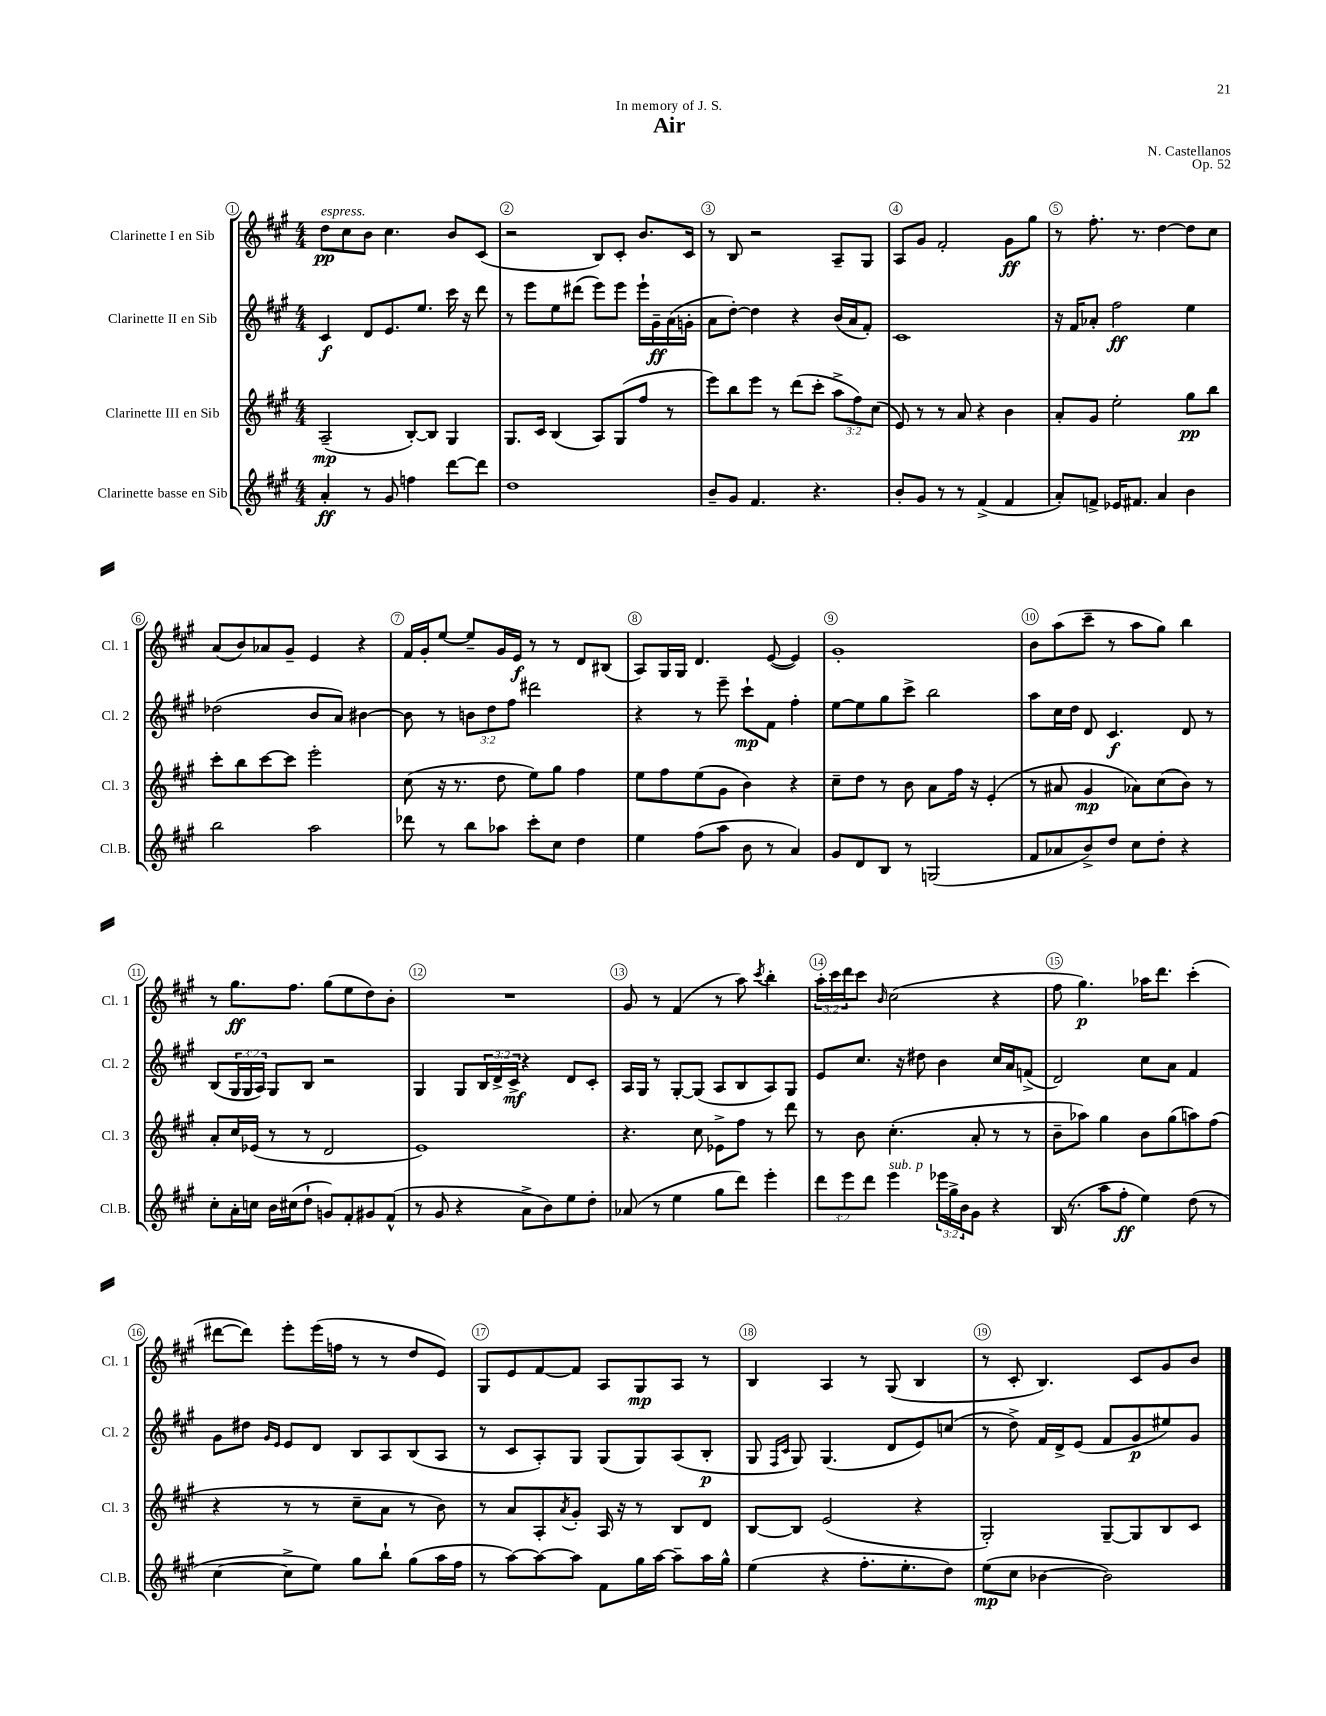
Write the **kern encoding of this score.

**kern	**kern	**kern	**kern
*staff4	*staff3	*staff2	*staff1
*clefG2	*clefG2	*clefG2	*clefG2
*k[f#c#g#]	*k[f#c#g#]	*k[f#c#g#]	*k[f#c#g#]
*M4/4	*M4/4	*M4/4	*M4/4
4a'/	(2A~/	4c#/	8dd\L
.	.	.	8cc#\
8r	.	8d/L	8b\J
8g#/	.	8.e/	4.cc#\
4ff\	[8B'/L)	.	.
.	.	8.ee/J	.
.	8B/]J	.	.
[8ddd\L	4G#/	16ccc#\	8b/L
.	.	16r	.
8ddd\]J	.	8ddd\	(8c#/J
=	=	=	=
1dd	8.G#/L	8r	2r
.	.	8eee\L	.
.	16c#/Jk	.	.
.	(4B/	8ee\	.
.	.	(8ddd#\J	.
.	8A/L)	8eee\L)	8B/L)
.	(8G#/	8eee\J	8c#'/J
.	8ff#/J	16eee`\LL	8.b/L
.	.	16g#~\	.
.	8r	(16a\	.
.	.	16g'\JJ	16c#/Jk
=	=	=	=
8b~/L	8eee\L)	8a\L	8r
8g#/J	8bb\	[8dd'\J)	8B/
4.f#/	8eee\J	4dd\]	2r
.	8r	.	.
.	(8ddd\L	4r	.
4.r	8ccc#'\J	.	.
.	12aa^\L	(16b/LL	8A~/L
.	.	16a/J	.
.	12ff#\)	.	.
.	.	8f#'/J)	8G#/J
.	(12cc#\J	.	.
=	=	=	=
8b'/L	8e/)	1c#	8A/L
8g#/J	8r	.	8g#/J
8r	8r	.	2f#'/
8r	8a/	.	.
(4f#^/	4r	.	.
4f#/	4b\	.	8g#\L
.	.	.	8gg#\J
=	=	=	=
8a'/L)	8a'/L	16r	8r
.	.	16f#/LK	.
8f^/J	8g#/J	8a-'/J	8.ff#'\
16e-/LK	2ee'\	2ff#\	.
8.f#/J	.	.	8.r
4a/	.	.	[4dd\
4b\	8gg#\L	4ee\	8dd\]L
.	8bb\J	.	8cc#\J
=	=	=	=
2bb\	8ccc#'\L	(2dd-\	(8a/L
.	8bb\	.	8b/)
.	[8ccc#\	.	8a-/
.	8ccc#\]J	.	8g#~/J
2aa\	2eee'\	8b/L	4e/
.	.	8a/J)	.
.	.	[4b#\	4r
=	=	=	=
8ddd-\	(8cc#\	8b#\]	16f#/LL
.	.	.	16g#'/J
8r	16r	8r	[8ee/J
.	8.r	.	.
8bb\L	.	12b\L	8ee~/]L
.	.	12dd\	.
8aa-\J	8dd\	.	16g#/L
.	.	12ff#\J	.
.	.	.	16e/JJ
8ccc#'\L	8ee\L)	2ddd#\	8r
8cc#\J	8gg#\J	.	8r
4dd\	4ff#\	.	8d/L
.	.	.	(8B#/J
=	=	=	=
4ee\	8ee\L	4r	8A/L)
.	8ff#\	.	16G#/L
.	.	.	16G#/JJ
(8ff#\L	(8ee\	8r	4.d/
8aa\J	8g#\J	8eee~\	.
8b\	4b\)	8ccc#`\L	.
8r	.	8f#\J	([8e/
4a/)	4r	4ff#'\	4e/])
=	=	=	=
8g#/L	8cc#~\L	[8ee\L	1g#'
8d/	8dd\J	8ee\]	.
8B/J	8r	8gg#\	.
8r	8b\	8ccc#^\J	.
(2G/	8a\L	2bb\	.
.	16ff#\Jk	.	.
.	16r	.	.
.	(4e'/	.	.
=	=	=	=
8f#/L	8r	8aa\L	8b\L
8a-/	8a#/	16cc#\L	(8aa\
.	.	16dd\JJ	.
8b^/)	4g#/	8d/	8ccc#~\J
8dd/J	.	4.c#/	8r
8cc#\L	8a-\L)	.	8aa\L
8dd'\J	(8cc#\	.	8gg#\J)
4r	8b\J)	8d/	4bb\
.	8r	8r	.
=	=	=	=
8cc#'\L	8a'/L	(8B/L	8r
16a'\L	16cc#/L	24G#/L	8.gg#\L
.	.	24G#/	.
16cc\JJ	(16e-/JJ	.	.
.	.	24A/JJ)	.
16b\LL	8r	8G#/L	.
(16cc#\J	.	.	8.ff#\J
8dd`\J	8r	8B/J	.
8g/L)	2d/	2r	(8gg#\L
8f#'/	.	.	8ee\
8g#/	.	.	8dd\)
(8f#^^/J	.	.	8b'\J
=	=	=	=
8r	1e)	4G#/	1r
8g#/	.	.	.
4r	.	8G#/L	.
.	.	24B/L	.
.	.	24d^/	.
.	.	24c#^/JJ	.
8a^\L	.	4r	.
8b\)	.	.	.
8ee\	.	8d/L	.
8dd'\J	.	8c#'/J	.
=	=	=	=
(8a-/	4.r	16A/LL	8g#/
.	.	16G#/JJ	.
8r	.	8r	8r
4ee\	.	[8G#'/L	(4f#/
.	8cc#\	(8G#/]J	.
8gg#\L	8e-^\L	8A/L	8r
8ddd\J)	8ff#\J	8B/	8aa\)
.	.	.	8qccc#/
4eee'\	8r	8A/)	4bb'\
.	8ddd\	8G#/J	.
=	=	=	=
12ddd\L	8r	8e/L	24aa'\LL
.	.	.	24ccc#\
12eee\	.	.	24ddd\J
.	8b\	8.cc#/J	8ccc#\J
12ddd\J	.	.	.
.	.	.	16qqb/
4eee\	(4.cc#'\	.	(2cc#\
.	.	16r	.
.	.	8dd#\	.
24eee-\LL	.	4b\	.
24gg#^\	.	.	.
24b\J	.	.	.
8g#\J	8a'/	.	.
4r	8r	16cc#/LL	4r
.	.	16a/J	.
.	8r	(8f^/J	.
=	=	=	=
(16B/	8b~\L	2d/)	8ff#\
8.r	.	.	.
.	8aa-\J)	.	4.gg#\)
8aa\L	4gg#\	.	.
8ff#'\J	.	.	.
4ee\)	8b\L	8cc#\L	16aa-\LK
.	.	.	8.ddd\J
.	(8gg#\	8a\J	.
(8dd\	8aa\)	4f#/	(4ccc#'\
8r	(8ff#\J	.	.
=	=	=	=
[4cc#\	4r	8g#\L	[8ddd#\L
.	.	8dd#\J	8ddd#\]J)
.	.	16qqg#/LL	.
.	.	16qqe/JJ	.
8cc#^\]L	8r	8e/L	8eee'\L
8ee\J)	8r	8d/J	(16eee\L
.	.	.	16ff\JJ
8gg#\L	8cc#~\L	8B/L	8r
8bb`\J	8a\J	8A/	8r
(8gg#\L	8r	(8B/	8dd/L
16aa\L	8b\)	8A/J	8e/J)
16ff#\JJ	.	.	.
=	=	=	=
8r	8r	8r	8G#/L
[8aa\L)	8a/L	8c#/L	8e/
8aa\_	8A'/	8A'/)	[8f#/
.	8qa/	.	.
8aa\]J	8g#'/J	8G#/J	8f#/]J
8f#\L	16A/	(8G#/L	8A/L
.	16r	.	.
16gg#\L	8r	8G#/)	8G#/
[16aa\JJ	.	.	.
8aa~\]L	8B/L	(8A/	8A/J
16aa\L	8d/J	8B'/J	8r
16gg#^^\JJ	.	.	.
=	=	=	=
(4ee\	[8B/L	8G#/	4B/
.	.	16qqF#/LL	.
.	.	16qqc#/JJ	.
.	8B/]J	8G#/)	.
4r	(2e/	(4.G#/	4A/
8.ff#'\L	.	.	8r
.	.	8d/L	(8G#/
8.ee'\	.	.	.
.	4r	8e/)	4B/
8dd\J)	.	(8cc/J	.
=	=	=	=
(8ee\L	2G#'/)	8r	8r
8cc#\J	.	8dd^\)	8c#'/
[4b-\	.	16f#/LL	4.B/)
.	.	16d^/J	.
.	.	(8e/J	.
2b-\])	[8G#~/L	8f#/L	.
.	8G#/]	8g#/	8c#/L
.	8B/	8ee#/)	8g#/
.	8c#/J	8g#/J	8b/J
==	==	==	==
*-	*-	*-	*-
